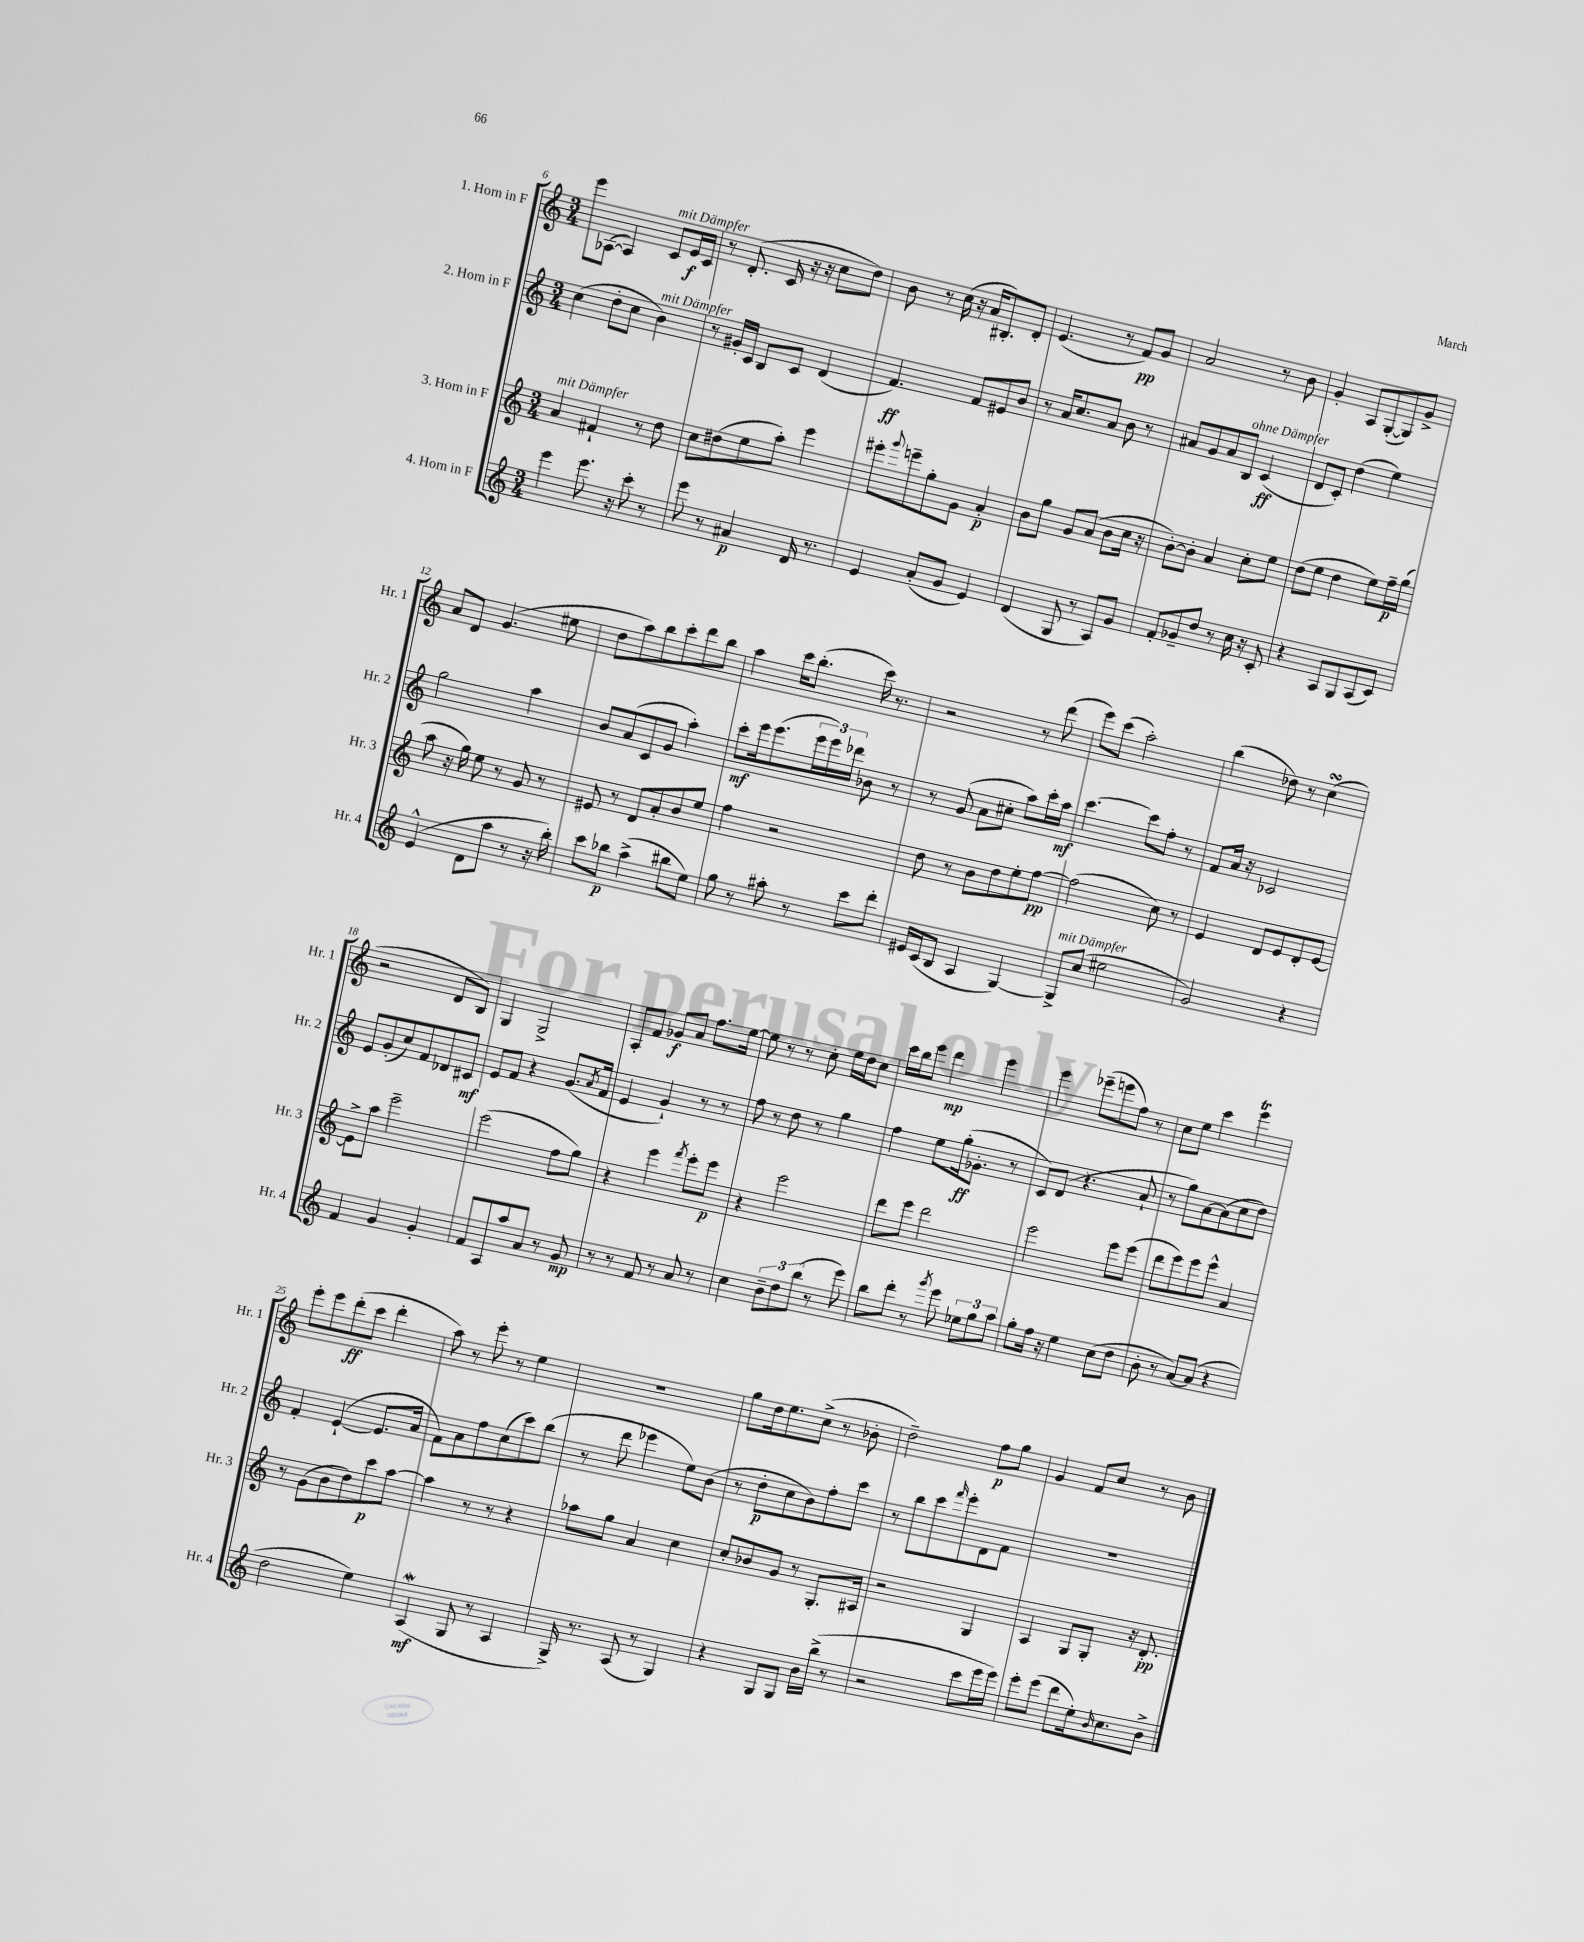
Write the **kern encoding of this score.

**kern	**dynam	**kern	**dynam	**kern	**dynam	**kern	**dynam
*part4	*part4	*part3	*part3	*part2	*part2	*part1	*part1
*staff4	*staff4	*staff3	*staff3	*staff2	*staff2	*staff1	*staff1
*I"4. Horn in F	*	*I"3. Horn in F	*	*I"2. Horn in F	*	*I"1. Horn in F	*
*I'Hr. 4	*	*I'Hr. 3	*	*I'Hr. 2	*	*I'Hr. 1	*
*clefG2	*	*clefG2	*	*clefG2	*	*clefG2	*
*k[]	*	*k[]	*	*k[]	*	*k[]	*
*M3/4	*	*M3/4	*	*M3/4	*	*M3/4	*
=6	=6	=6	=6	=6	=6	=6	=6
!	!	!LO:TX:a:i:t=mit Dämpfer	!	!	!	!	!
4eee\	.	4a/	.	(4cc\	.	8eee\L	.
.	.	.	.	.	.	([8A-X\J	.
8.eee\	.	4f#X`/	.	8dd'\L	.	4A-/])	.
.	.	.	.	8cc\J	.	.	.
16r	.	.	.	.	.	.	.
!	!	!	!	!	!	!LO:TX:a:i:t=mit Dämpfer	!
!	!	!	!	!LO:TX:a:i:t=mit Dämpfer	!	!	!
8ccc'\	.	8r	.	4b\)	.	8c/L	.
8r	.	8dd\	.	.	.	16e/L	f
.	.	.	.	.	.	16c/JJ	.
=7	=7	=7	=7	=7	=7	=7	=7
8eee\	.	8cc\L	.	8r	.	8r	.
8r	.	(8dd#X\	.	16g#X'/LL	.	(8.d'/	.
.	.	.	.	16c/JJ	.	.	.
4a#X/	p	8ee\	.	8B/L	.	.	.
.	.	.	.	.	.	16c/	.
.	.	8aa'\J)	.	8c/J	.	16r	.
.	.	.	.	.	.	16r	.
16d/	.	4eee\	.	(4d/	.	8cc\L	.
8.r	.	.	.	.	.	.	.
.	.	.	.	.	.	8dd\J)	.
=8	=8	=8	=8	=8	=8	=8	=8
4e/	.	8eee#X'\L	.	4.f/)	ff	8b\	.
.	.	8qqggg/	.	.	.	.	.
.	.	8eeen~\	.	.	.	8r	.
(8a'/L	.	8gg'\	.	.	.	(16cc\	.
.	.	.	.	.	.	16r	.
8g/J	.	8g\J	.	8f/L	.	16a/KL	.
.	.	.	.	.	.	8.B#X'/)	.
4e/)	.	4a'/	p	8e#X/	.	.	.
.	.	.	.	8b/J	.	8d'/J	.
=9	=9	=9	=9	=9	=9	=9	=9
(4d/	.	8b\L	.	8r	.	(4.e/	.
.	.	8gg\J	.	16a/KL	.	.	.
.	.	.	.	8.cc/	.	.	.
8G/	.	8g/L	.	.	.	.	.
8r	.	(8a/J	.	8a/J	.	8r	.
8A/L)	.	8b\L	.	8b\	.	8f/L)	pp
8g/J	.	16cc\Jk	.	8r	.	8g/J	.
.	.	16r	.	.	.	.	.
=10	=10	=10	=10	=10	=10	=10	=10
8f'/L	.	[8b'\L)	.	8a#X/L	.	2a/	.
8g-X~/	.	8b'\J]	.	8g/	.	.	.
8dd/J	.	4a/	.	8a#/	.	.	.
!	!	!	!	!LO:TX:a:i:t=ohne Dämpfer	!	!	!
8r	.	.	.	8B/J	.	.	.
16cc\	.	8cc'\L	.	(4c/	ff	8r	.
16r	.	.	.	.	.	.	.
8c'/	.	8ee\J	.	.	.	8b\	.
=11	=11	=11	=11	=11	=11	=11	=11
4r	.	(8dd\L	.	8d/L	.	4g'/	.
.	.	8ee\J	.	8c'/J)	.	.	.
8A/L	.	4dd\	.	(4dd\	.	8A/L	.
8G/	.	.	.	.	.	([8G'/	.
(8A/	.	8ee\L)	.	4ee\)	.	8G/])	.
8c/J)	.	16ff~\L	p	.	.	8g^/J	.
.	.	(16gg\JJ	.	.	.	.	.
!!LO:LB:g=z
=12	=12	=12	=12	=12	=12	=12	=12
(4e^^/	.	8aa\	.	2gg\	.	8a/L	.
.	.	16r	.	.	.	8d/J	.
.	.	16gg\)	.	.	.	.	.
8d\L	.	8ee\	.	.	.	(4.g/	.
8aa\J	.	8r	.	.	.	.	.
8r	.	8g/	.	4aa\	.	.	.
16r	.	8r	.	.	.	8ee#X\	.
16bb'\)	.	.	.	.	.	.	.
=13	=13	=13	=13	=13	=13	=13	=13
8ccc\L	.	8e#X/	.	8b/L	.	8dd\L	.
8bb-X\J	p	8r	.	(8a/	.	8aa\)	.
(4aa^\	.	8d/L	.	8c/	.	8bb\	.
.	.	8a'/	.	8g/J	.	8ccc'\	.
8bb#X\L	.	8b/	.	4aa'\)	.	8ddd\	.
8ee\J)	.	8ee/J	.	.	.	8bb\J	.
=14	=14	=14	=14	=14	=14	=14	=14
8gg\	.	4ff\	.	8ccc'\L	mf	4aa\	.
8r	.	.	.	16eee\k	.	.	.
.	.	.	.	(8.eee\	.	.	.
8aa#X'\	.	2r	.	.	.	16ccc\KL	.
.	.	.	.	.	.	(8.bb'\J	.
8r	.	.	.	24eee\L	.	.	.
.	.	.	.	24eee\)	.	.	.
.	.	.	.	24ddd-X\JJ	.	.	.
8ccc\L	.	.	.	8b-X\	.	16ccc\)	.
.	.	.	.	.	.	8.r	.
8ddd'\J	.	.	.	8r	.	.	.
=15	=15	=15	=15	=15	=15	=15	=15
16e#X/LL	.	8dd\	.	8r	.	2r	.
(16c/J	.	.	.	.	.	.	.
8B/J	.	8r	.	(8g/	.	.	.
4A/	.	8b\L	.	8a\L	.	.	.
.	.	8dd\	.	8cc#X'\J	.	.	.
[4G/)	.	8ee'\	.	8aa\L)	.	8r	.
.	.	[8ff\J	pp	16ccc'\L	.	(8ddd\	.
.	.	.	.	16aa\JJ	mf	.	.
=16	=16	=16	=16	=16	=16	=16	=16
!LO:TX:a:i:t=mit Dämpfer	!	!	!	!	!	!	!
8G^/L]	.	(2ff\]	.	[4.ccc\	.	8eee\L)	.
(8cc/J	.	.	.	.	.	(8ccc\J	.
2ee#X\	.	.	.	.	.	2aa'\)	.
.	.	.	.	8ccc\L]	.	.	.
.	.	8cc\)	.	8ff'\J	.	.	.
.	.	8r	.	8r	.	.	.
=17	=17	=17	=17	=17	=17	=17	=17
2g/)	.	4e/	.	8f/L	.	(4bb\	.
.	.	.	.	16a/Jk	.	.	.
.	.	.	.	16r	.	.	.
.	.	8d/L	.	2c-X/	.	8dd-X\)	.
.	.	8e/	.	.	.	8r	.
4r	.	8d'/	.	.	.	(4ccsSSs\	.
.	.	[8e/J	.	.	.	.	.
!!LO:LB:g=z
=18	=18	=18	=18	=18	=18	=18	=18
4f/	.	8e^\L]	.	8e/L	.	2r	.
.	.	8aa\J	.	(8g'/	.	.	.
4g/	.	2eee~\	.	8cc/)	.	.	.
.	.	.	.	8f/	.	.	.
4g'/	.	.	.	8d-X/	.	8d/L	.
.	.	.	.	8c#X/J	mf	8B/J)	.
=19	=19	=19	=19	=19	=19	=19	=19
8f/L	.	(2eee\	.	8e/L	.	4G/	.
8A/	.	.	.	8f/J	.	.	.
8aa/	.	.	.	4r	.	2G^/	.
8a/J	.	.	.	.	.	.	.
8r	.	8ff\L	.	(8.g/L	.	.	.
8g/	mp	8gg\J)	.	.	.	.	.
.	.	.	.	8qa/	.	.	.
.	.	.	.	16f/Jk	.	.	.
=20	=20	=20	=20	=20	=20	=20	=20
8r	.	4r	.	4e/	.	8A'/L	.
8r	.	.	.	.	.	8f/J	.
8f/	.	4eee\	.	4g`/)	.	8g-X/L	f
8r	.	.	.	.	.	8a/J	.
.	.	8qfff/	.	.	.	.	.
8a/	.	8eee'\L	.	8r	.	8.ff\L	.
8r	.	8eee\J	p	8r	.	.	.
.	.	.	.	.	.	[16ee\Jk	.
=21	=21	=21	=21	=21	=21	=21	=21
4cc\	.	4r	.	8ff\	.	8ee\]	.
.	.	.	.	8r	.	8r	.
12b~\L	.	2eee\	.	8dd\	.	8r	.
12dd\	.	.	.	.	.	.	.
.	.	.	.	8r	.	8cc'\	.
(12bb\J	.	.	.	.	.	.	.
8r	.	.	.	4gg\	.	16ee\LL	.
.	.	.	.	.	.	16dd\J	.
8eee\)	.	.	.	.	.	8cc\J	.
=22	=22	=22	=22	=22	=22	=22	=22
8bb\L	.	8ddd\L	.	4ff\	.	16ccc\LL	.
.	.	.	.	.	.	16bb\J	.
8ddd'\J	.	8eee\J	.	.	.	8eee\J	.
8r	.	2ddd\	.	8ee\L	.	4ddd\	mp
8qggg/	.	.	.	.	.	.	.
8eee\	.	.	.	(16gg'\k	ff	.	.
.	.	.	.	8.g-X'\J	.	.	.
12ee-X\L	.	.	.	.	.	4eee\	.
12gg\	.	.	.	.	.	.	.
.	.	.	.	8r	.	.	.
12aa\J	.	.	.	.	.	.	.
=23	=23	=23	=23	=23	=23	=23	=23
8gg'\L	.	2eee\	.	8c/L)	.	4eee\	.
16ff\Jk	.	.	.	(8d/J	.	.	.
16r	.	.	.	.	.	.	.
4ee\	.	.	.	4.r	.	(8eee-X~\L	.
.	.	.	.	.	.	8eeen\	.
(8cc\L	.	8eee\L	.	.	.	8ff\J)	.
8dd\J	.	(8eee\J	.	8a`/	.	8r	.
=24	=24	=24	=24	=24	=24	=24	=24
8b'\	.	8ddd\L	.	8r	.	8cc\L	.
8r	.	8eee\)	.	8gg\L)	.	8ee\J	.
[8a/L)	.	8eee\	.	[8a\	.	4ccc\	.
(8a/J]	.	8eee^^\J	.	(8a\]	.	.	.
4r	.	4a/	.	8cc\	.	4eeet\	.
.	.	.	.	8dd\J)	.	.	.
!!LO:LB:g=z
=25	=25	=25	=25	=25	=25	=25	=25
2dd\	.	8r	.	4f'/	.	8eee'\L	.
.	.	(8g\L	.	.	.	8eee\	.
.	.	8b\	.	([4e`/	.	(8ddd'\	ff
.	.	8dd\)	.	.	.	8ccc\J	.
4ee\)	.	8ccc\	p	8.e/L]	.	4ddd'\	.
.	.	[8aa\J	.	.	.	.	.
.	.	.	.	16a/Jk	.	.	.
=26	=26	=26	=26	=26	=26	=26	=26
(4AW/	mf	4aa\]	.	8f\L)	.	8aa\)	.
.	.	.	.	8a\	.	8r	.
8G/	.	8r	.	8ff\	.	8eee'\	.
8r	.	8r	.	(8cc\	.	8r	.
4A/	.	4r	.	8ccc\)	.	4ee\	.
.	.	.	.	(8bb\J	.	.	.
=27	=27	=27	=27	=27	=27	=27	=27
16G^/)	.	8aa-X\L	.	8r	.	2.r	.
8.r	.	.	.	.	.	.	.
.	.	8gg\J	.	8ddd\	.	.	.
(8A/	.	4a/	.	4eee-X\	.	.	.
8r	.	.	.	.	.	.	.
4G/)	.	4cc\	.	8ee\L)	.	.	.
.	.	.	.	(8b\J	.	.	.
=28	=28	=28	=28	=28	=28	=28	=28
4r	.	8cc'/L	.	8r	.	8gg\L	.
.	.	8b-X/	.	8dd'\L	p	16dd\k	.
.	.	.	.	.	.	8.ee\	.
8G/L	.	8g/J	.	8cc\	.	.	.
8G/J	.	8r	.	8b\)	.	(8cc^\J	.
16b\LL	.	8.G'/L	.	8ff'\	.	8r	.
(16bb^\JJ	.	.	.	.	.	.	.
8r	.	.	.	8ccc\J	.	8b-X'\	.
.	.	16A#X/Jk	.	.	.	.	.
=29	=29	=29	=29	=29	=29	=29	=29
2r	.	2r	.	8r	.	2dd~\)	.
.	.	.	.	8bb\L	.	.	.
.	.	.	.	8ccc\	.	.	.
.	.	.	.	16qqfff/	.	.	.
.	.	.	.	8eee'\	.	.	.
8ccc\L	.	4G/	.	8d\	.	8ff\L	p
16eee\L	.	.	.	8f\J	.	8gg\J	.
16eee\JJ)	.	.	.	.	.	.	.
=30	=30	=30	=30	=30	=30	=30	=30
8eee'\L	.	4A/	.	2.r	.	4g/	.
(8eee\J	.	.	.	.	.	.	.
8ddd\L	.	8G/L	.	.	.	8f/L	.
16ee'\k)	.	8G'/J	.	.	.	8cc/J	.
16qqb/	.	.	.	.	.	.	.
8.cc\	.	.	.	.	.	.	.
.	.	16r	.	.	.	8r	.
.	.	8.d'/	pp	.	.	.	.
8b^\J	.	.	.	.	.	8b\	.
==	==	==	==	==	==	==	==
*-	*-	*-	*-	*-	*-	*-	*-
